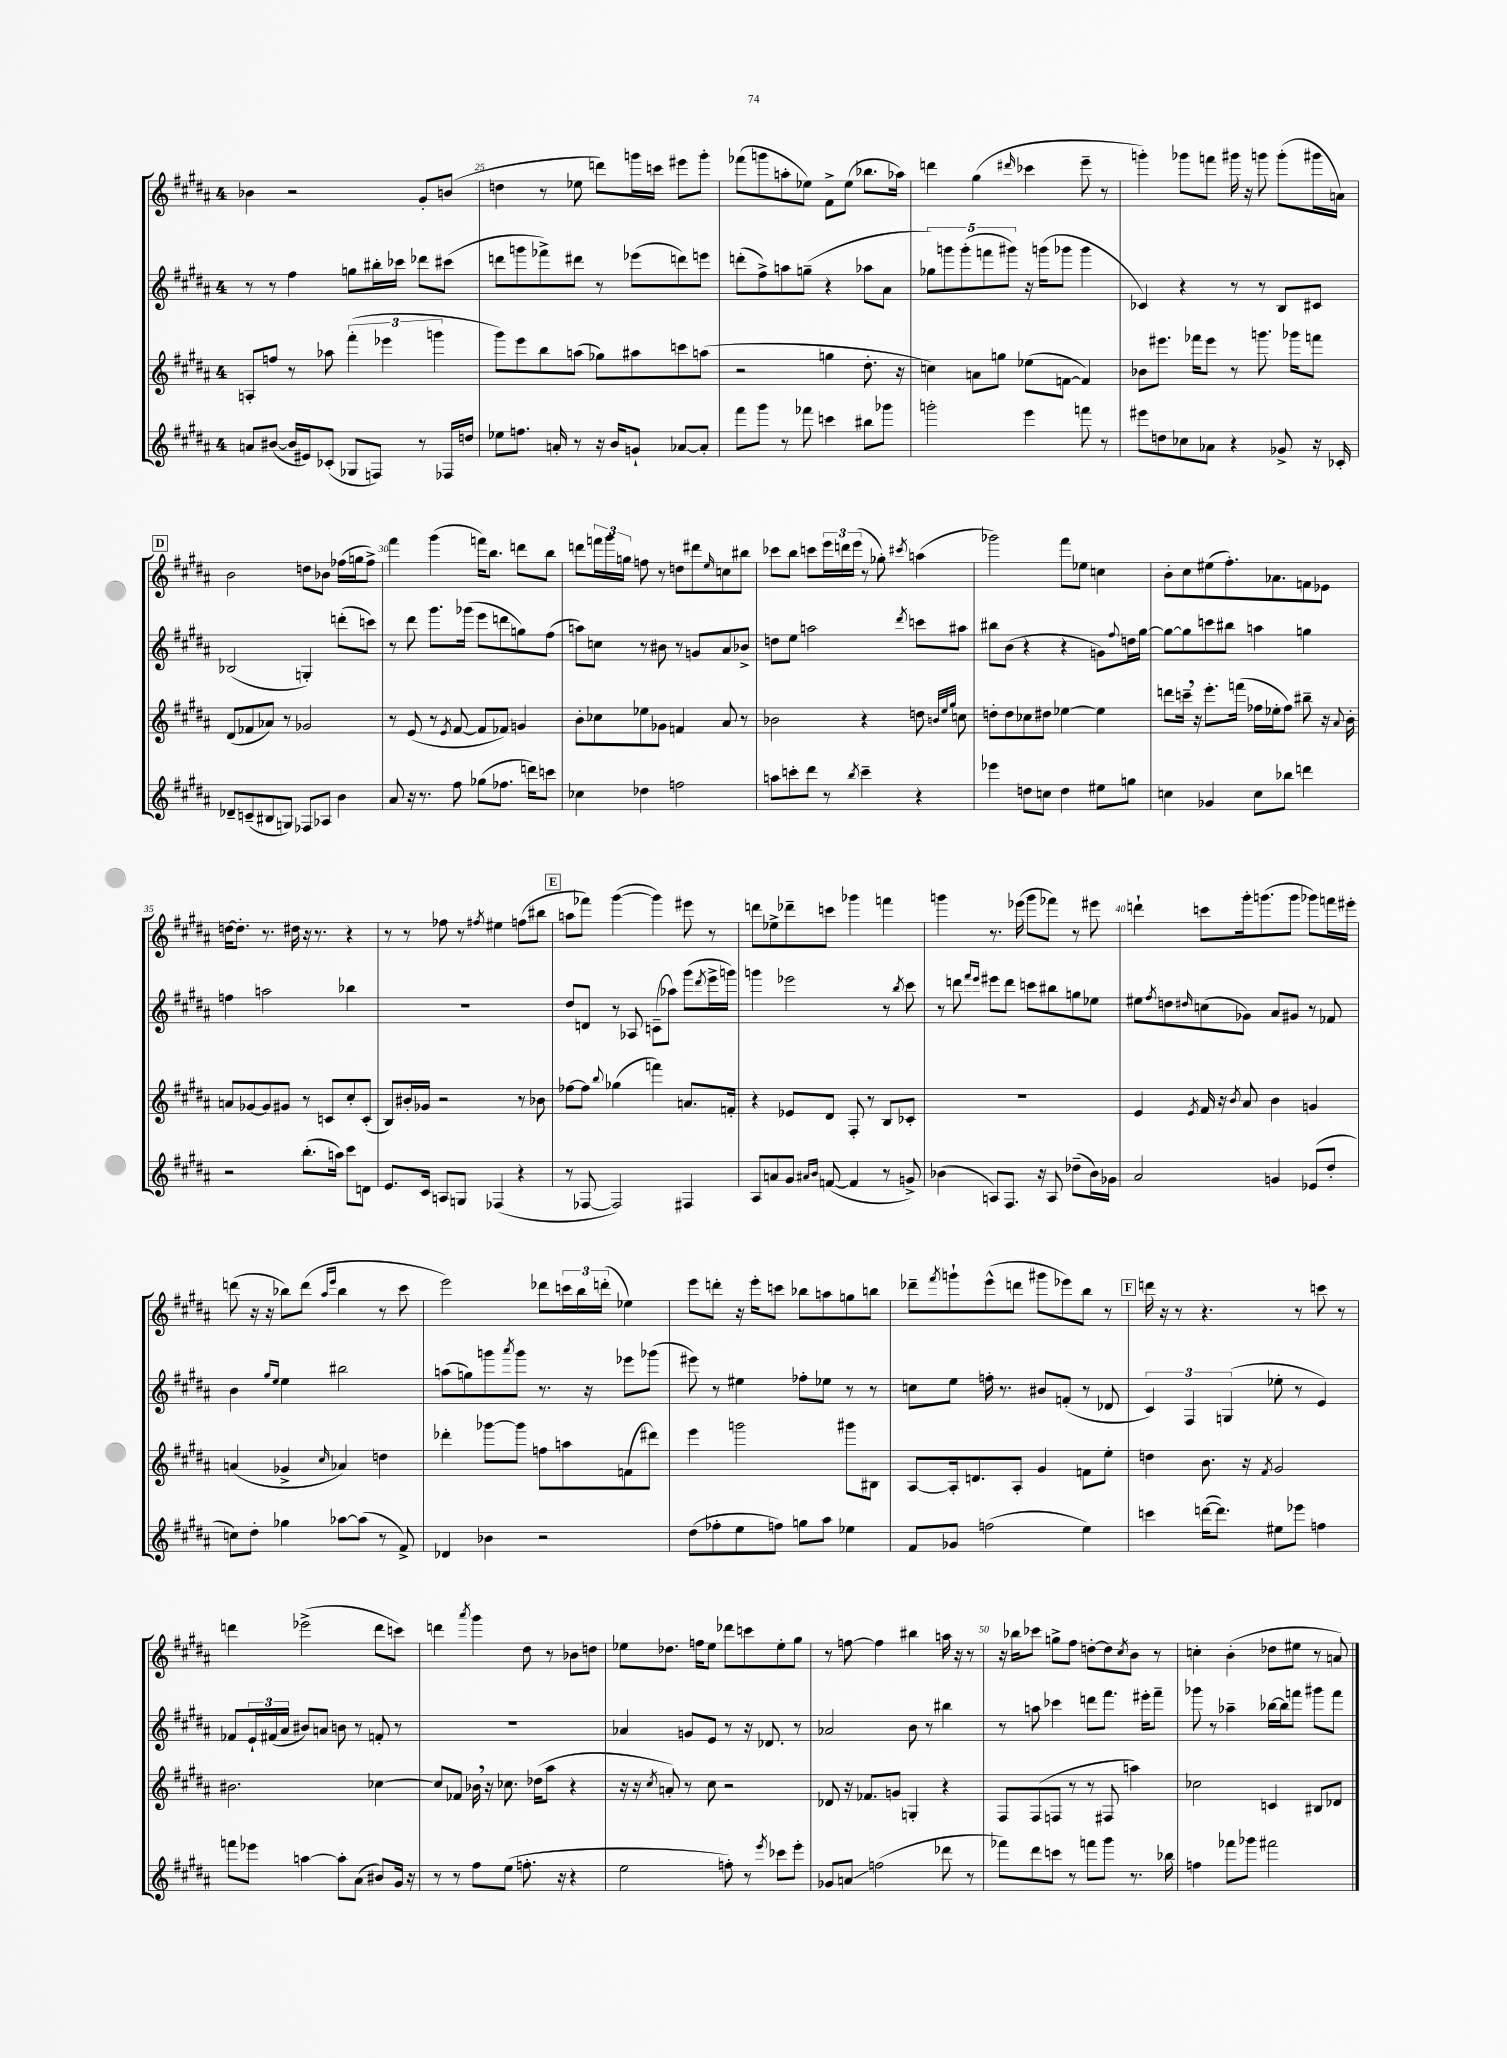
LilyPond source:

<<
\new StaffGroup <<
\new Staff = "s0" {
    \clef treble \key b \major \once \override Staff.TimeSignature.style = #'single-digit \time 4/4
    bes'4 r2 gis'8-. b'8( |
    d''4 r8 ees''8 d'''8) g'''16 c'''16 eis'''8 g'''8-. |
    fes'''8( g'''8 a''8-. ees''8) fis'8-> ees''8( bes''8. aes''16) |
    d'''4 gis''4( \grace { dis'''16 } ces'''4 e'''8-- r8 |
    g'''4-.) ges'''8 f'''8 gis'''16 r16 g'''8 g'''8-.( gis'''16 a'16) |
    \mark \markup { \box "D" } b'2 d''8 bes'8 fes''16( g''16 fes''8->) |
    fis'''4 gis'''4( f'''16) b''8. d'''8 b''8 |
    d'''8 \tuplet 3/2 { f'''16 gis'''16 g''16 } f''8 r8 d''8 dis'''8 \grace { e''16 } c''8 bis''8 |
    ces'''8 b''8 c'''8 \tuplet 3/2 { e'''16 d'''16 e'''16( } r8 ges''8-.) \acciaccatura { cis'''8 } a''4( |
    ges'''2) fis'''8 ees''8 c''4 |
    b'8-. cis''8 eis''8( fis''8.-.) aes'8. f'8 ees'8 |
    d''16~ d''8.-. r8. dis''16 r16 r8. r4 |
    r8 r8 fes''8 r8 \acciaccatura { fis''8 } eis''4 f''8( bis''8 |
    \mark \markup { \box "E" } a''8 fes'''8) gis'''4~( gis'''4) eis'''8 r8 |
    d'''8 ees''8-> des'''8-- c'''8 ges'''4 f'''4 |
    g'''4 r8. ees'''16( g'''8 fes'''8) r8 eis'''8 |
    d'''4-! c'''8 gis'''16-. g'''8.( g'''8 ges'''8) f'''16 eis'''16-. |
    d'''8( r16 r16 bes''8) d'''8( \grace { ais''16 e'''16 } bes''4 r8 cis'''8 |
    e'''2) des'''8 \tuplet 3/2 { c'''16 b''16 d'''16-.( } ees''4) |
    e'''8 d'''8-. r16 e'''16-. c'''8 bes''8 a''8 g''8 b''8 |
    des'''8-- \acciaccatura { fis'''8 } g'''8-! e'''8-^( d'''8 gis'''8 ees'''8) b''8 r8 |
    \mark \markup { \box "F" } d'''16 r16 r8 r4. r8 c'''8 r8 |
    d'''4 ees'''2->( d'''8 c'''8) |
    d'''4 \acciaccatura { ais'''8 } gis'''4 dis''8 r8 bes'8 d''8 |
    ees''8 des''8. f''16 ees''8 des'''8 c'''8 ees''8-. gis''8 |
    r8 f''8~ f''4 bis''4 a''16 r16 r8 |
    r16 bes''16 ces'''8 g''8-> fis''8 d''8~-. d''8 \acciaccatura { cis''8 } b'8 r8 |
    c''4-. b'4-.( des''8 eis''8 r8 a'8) \bar "|." |
}
\new Staff = "s1" {
    \clef treble \key b \major \once \override Staff.TimeSignature.style = #'single-digit \time 4/4
    r8 r8 fis''4 g''8 bis''16-. ces'''16 des'''8 cis'''8( |
    d'''8 g'''8 fes'''8->) dis'''8 r8 ees'''8( d'''8) e'''8 |
    d'''8-.( fis''8->) a''8 g''8--( r4 aes''8 ais'8 |
    \tuplet 5/4 { ges''8) g'''8 g'''8-.( f'''8 gis'''8) } r16 g'''16( ges'''8 ges'''4 |
    ces'4) r4 r8 r8 b8 cis'8 |
    \mark \markup { \box "D" } bes2( g4-.) d'''8-.( c'''8) |
    r8 dis'''8 gis'''8. ges'''16( e'''8 d'''8 g''8) fis''8( |
    a''8) c''8 r8 bis'8 r8 g'8 ais'8 bes'8-> |
    d''8 e''8 a''2 \acciaccatura { dis'''8 } c'''8 ais''8 |
    bis''8 b'8( r4 r4 g'8) \appoggiatura { fis''8 } d''16 gis''16~ |
    gis''8~ gis''8 c'''8 bis''8 a''4 g''4 |
    f''4 a''2 bes''4 |
    R1 |
    \mark \markup { \box "E" } dis''8 d'8 r8 aes8 c'8--( aes''8) gis'''8( \acciaccatura { dis'''8 } e'''16-> g'''16) |
    g'''4 ees'''2 r8 \acciaccatura { b''8 } cis'''8 |
    r8 d'''8 \grace { fis'''16 e'''16 } eis'''8 d'''8 c'''8 bis''8 g''8 ees''8 |
    eis''8 \acciaccatura { fis''8 } d''8 \grace { dis''16 } c''8( ges'8) ais'8 gis'8 r8 fes'8 |
    b'4 \grace { gis''16 e''16 } e''4 bis''2 |
    a''8( g''8) g'''8 \acciaccatura { ais'''8 } g'''8 r8. r16 ees'''8 ges'''8( |
    eis'''8) r8 eis''4 fes''8-. ees''8 r8 r8 |
    c''8 e''8 f''16-. r8. bis'8 f'8-.( r8 des'8 |
    \mark \markup { \box "F" } \tuplet 3/2 { cis'4) fis4 g4( } ees''8-. r8 e'4) |
    fes'8 \tuplet 3/2 { e'16-! fis'16( ais'16 } bis'8) a'8 b'8 r8 f'8-. r8 |
    R1 |
    aes'4 g'8 e'8 r8 r16 des'8. r8 |
    aes'2 b'8 r8 bis''4 |
    r8 a''8 ces'''4 d'''8 fis'''8. eis'''16-. fis'''8-- |
    ges'''8 r8 aes''4-- bes''16~ bes''16 f'''8 gis'''8 f'''8 \bar "|." |
}
\new Staff = "s2" {
    \clef treble \key b \major \once \override Staff.TimeSignature.style = #'single-digit \time 4/4
    a8-. f''8 r8 aes''8 \tuplet 3/2 { fis'''4-.( ees'''4 g'''4 } |
    gis'''8) e'''8 b''8 a''8( ges''8) ais''8 c'''8 a''8( |
    r2 g''4 dis''8.-. r16 |
    c''4) a'8 g''8 ees''8( f'8~ f'4) |
    bes'8 eis'''8. fes'''16 eis'''8 r8 g'''8. ges'''16 f'''8 |
    \mark \markup { \box "D" } dis'8( fes'8 aes'8) r8 ges'2 |
    r8 e'8( r8 \acciaccatura { e'8 } fis'8~ fis'8 fes'8) g'4 |
    b'8-. ces''8 ees''8 ges'8 f'4 ais'8 r8 |
    bes'2 r4 d''8 \grace { b'32 e''32 gis''32 } c''8 |
    d''8-. d''8 ces''8 dis''8 ees''4~ ees''4 |
    d'''8 c'''16-- \breathe r16 e'''8.-. f'''16( fes''16 ees''16-. fes''8) bis''8-- r16 \appoggiatura { ais'8 } b'16-. |
    a'8 ges'8~ ges'8 gis'8 r8 c'8 cis''8-. c'8-.( |
    b8) bis'16-. ges'16 r2 r8 bes'8 |
    \mark \markup { \box "E" } fes''8~ fes''8 \appoggiatura { b''8 } ges''4( f'''4) a'8. f'16-. |
    r4 ees'8 dis'8 fis8-. r8 b8 ces'8-. |
    R1 |
    e'4 \acciaccatura { e'8 } fis'16 r16 \acciaccatura { b'8 } ais'8 b'4 g'4 |
    a'4( ges'4-> \grace { cis''16 } aes'4) d''4 |
    des'''4-. ges'''8~ ges'''8 f''8 a''8 f'8( dis'''8) |
    e'''4 g'''2 gis'''8 bis8 |
    ais8~ ais16-. d'8. ais8-. gis'4 f'8 e''8-. |
    \mark \markup { \box "F" } d''4 b'8. r16 \acciaccatura { fis'8 } gis'2 |
    bis'2. ces''4~ |
    ces''8 fes'8 bes'16 \breathe r16 ces''8. des''16( ais''8 r4 |
    r16 r16 \acciaccatura { cis''8 } a'8-.) r8 cis''8 r2 |
    des'8 r16 fes'8. g'8 g4-. r4 |
    fis8 fis8( f8 r8 r8 fis8 a''4) |
    ces''2 c'4 bis8 des'8 \bar "|." |
}
\new Staff = "s3" {
    \clef treble \key b \major \once \override Staff.TimeSignature.style = #'single-digit \time 4/4
    a'8 bis'8~( bis'16 eis'16) ces'8-.( ges8 f8) r8 fes16 d''16 |
    ees''8 f''8. a'16-. r8 r16 b'16 g'8-! aes'8~ aes'8-. |
    fis'''8 gis'''8 r8 fes'''8 c'''4 bis''8 ges'''8 |
    g'''2-. e'''4 f'''8 r8 |
    eis'''8 d''8 ces''8 aes'8 r4 ges'8-> r16 ces'16-. |
    \mark \markup { \box "D" } des'8-- c'8--( bis8 g8) fes8 aes8 b'4 |
    ais'8 r16 r8. fis''8 ges''8( fes''8. d'''16) c'''8 |
    ces''4 des''4 f''2 |
    a''8 c'''8-. dis'''8 r8 \acciaccatura { b''8 } c'''4-- r4 |
    ees'''4 d''8 c''8 d''4 eis''8 g''8 |
    c''4 ges'4 c''8 bes''8 d'''4 |
    r2 b''8.-.( a''16) cis'''8 d'8 |
    e'8. cis'16 a8 g8 fes4( r4 |
    \mark \markup { \box "E" } r8 fes8~ fes2) fis4 |
    ais8 a'8 gis'8 \grace { ais'16 b'16 } f'8~( f'4 r8 g'8->) |
    bes'4( a8) fis8. r16 a8 des''8--( bes'16) ges'16 |
    ais'2 g'4 ees'8( dis''8-. |
    c''8) dis''8-. ges''4 aes''8~ aes''8( r8 fis'8->) |
    des'4 bes'4 r2 |
    dis''8( fes''8-. e''8 f''8) g''8 ais''8 ees''4 |
    fis'8 ges'8 f''2( e''4) |
    \mark \markup { \box "F" } c'''4 d'''16~( d'''8.) eis''8 ees'''8 f''4 |
    f'''8 ees'''8 a''4~ a''8-. ais'8( bis'8) gis'16 r16 |
    r8 r8 fis''8 e''8( f''8.-. r16 r4 |
    e''2 f''8-.) r8 \acciaccatura { e'''8 } ces'''8 e'''8-. |
    ges'8 a'8\glissando f''2( des'''8 r8 |
    fes'''8) dis'''8 c'''8 r8 f'''8 gis'''8 r8. bes''16 |
    f''4 fes'''8 ges'''8 fis'''2 \bar "|." |
}
>>
>>
\layout { \context { \Score currentBarNumber = #24 \override BarNumber.break-visibility = ##(#f #t #t) barNumberVisibility = #(every-nth-bar-number-visible 5) } }
